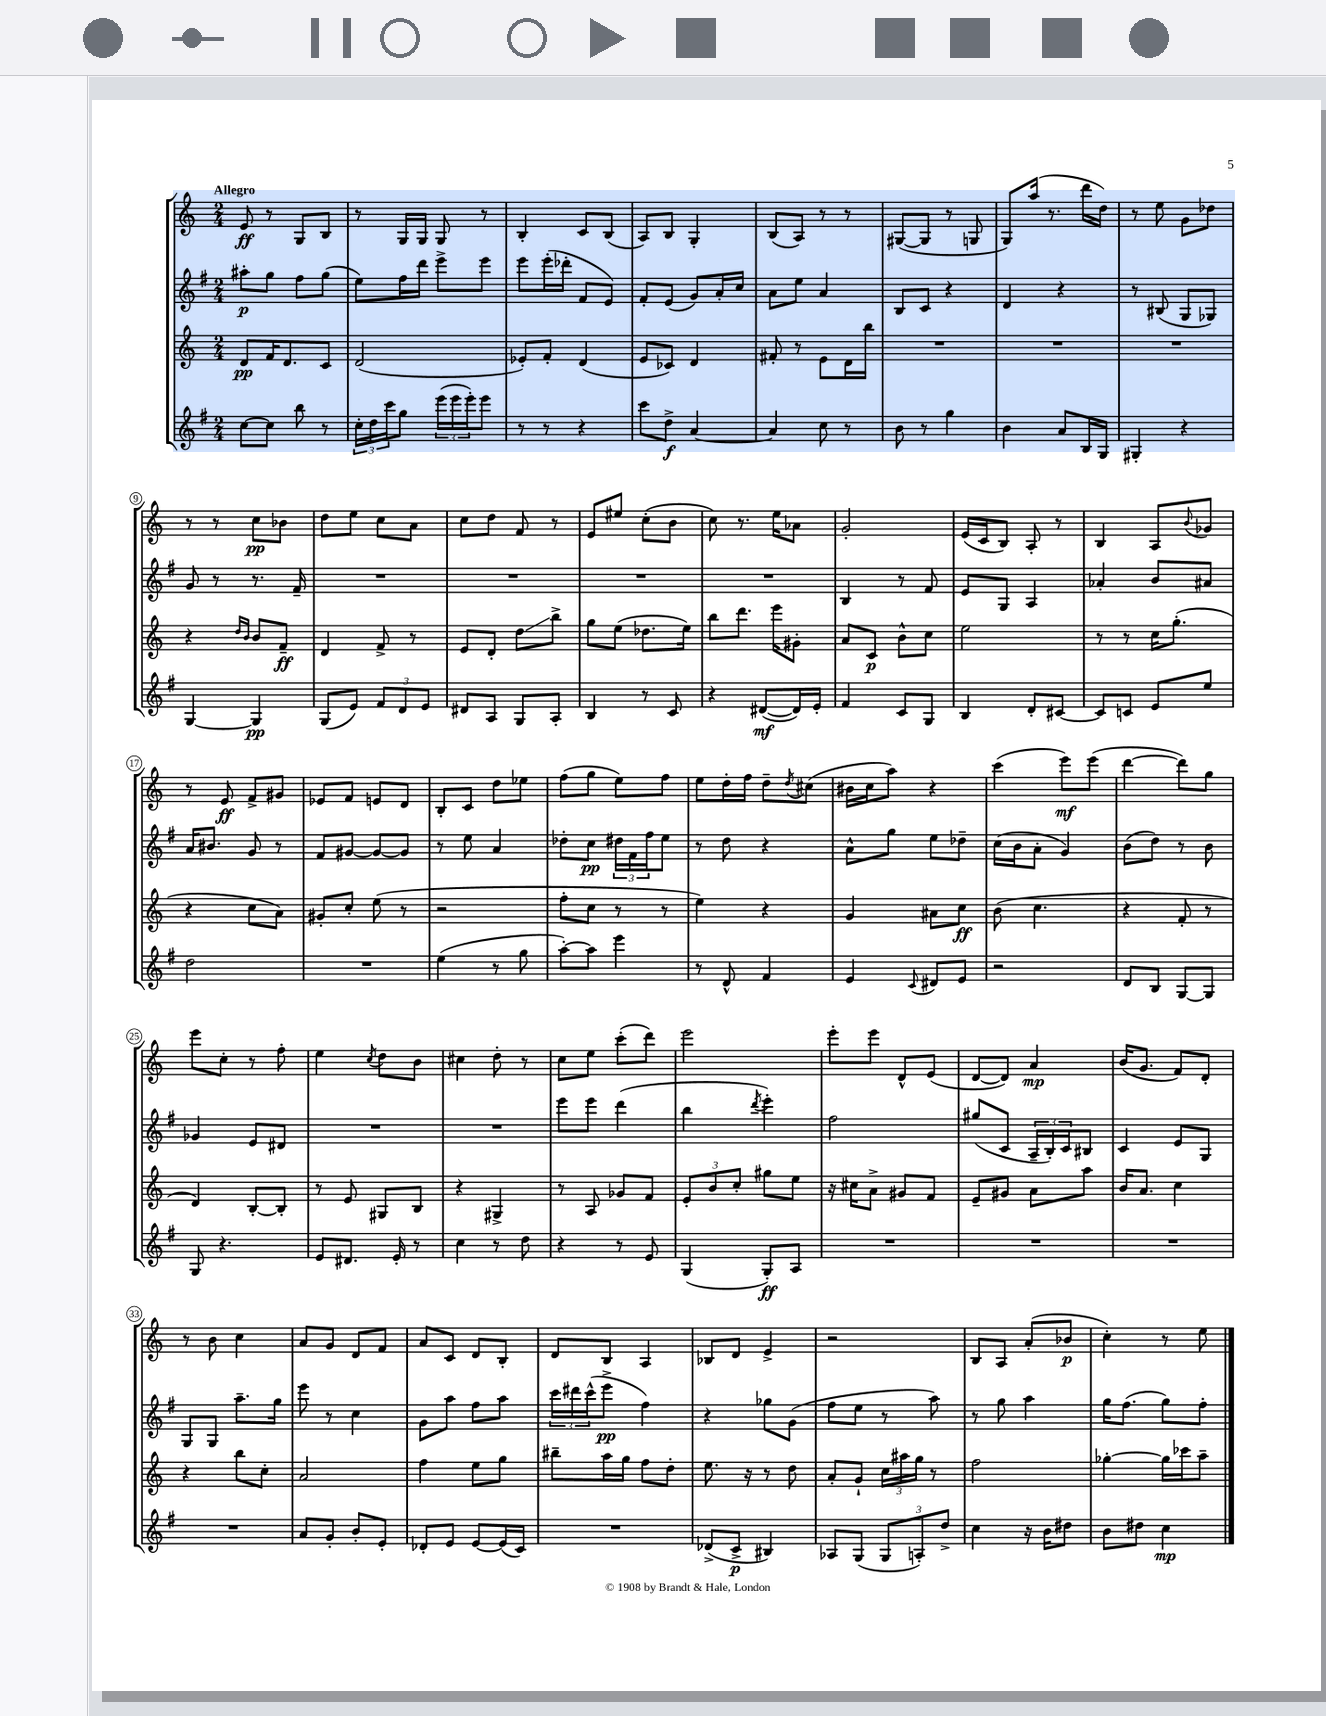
<<
\new StaffGroup <<
\new Staff = "s0" {
    \clef treble \key c \major \numericTimeSignature \time 2/4 \tempo "Allegro"
    e'8\ff r8 g8 b8 |
    r8 g16 g16 g8 r8 |
    b4-. c'8 b8( |
    a8) b8 g4-. |
    b8( a8) r8 r8 |
    gis8~( gis8 r8 g8 |
    g8) a''16( r8. d'''16 d''16) |
    r8 e''8 g'8 des''8 |
    r8 r8 c''8\pp bes'8 |
    d''8 e''8 c''8 a'8 |
    c''8 d''8 f'8 r8 |
    e'8 eis''8 c''8-.( b'8 |
    c''8) r8. e''16 aes'8 |
    g'2-. |
    e'16( c'16 b8) a8-. r8 |
    b4 a8 \appoggiatura { b'8 } ges'8 |
    r8 e'8\ff f'8-> gis'8 |
    ees'8 f'8 e'8 d'8 |
    b8-. c'8 d''8 ees''8 |
    f''8( g''8 e''8) f''8 |
    e''8 d''16-. f''16 d''8-- \acciaccatura { d''8 } cis''8( |
    bis'16 c''16 a''8) r4 |
    c'''4( e'''8\mf) e'''8( |
    d'''4~ d'''8) g''8 |
    e'''8 c''8-. r8 f''8-. |
    e''4 \acciaccatura { c''8 } d''8 b'8 |
    cis''4 d''8-. r8 |
    c''8 e''8 c'''8-.( d'''8) |
    e'''2 |
    e'''8-. e'''8 d'8-^ e'8( |
    d'8~ d'8) a'4\mp |
    b'16( g'8. f'8) d'8-. |
    r8 b'8 c''4 |
    a'8 g'8 d'8 f'8 |
    a'8 c'8 d'8 b8-. |
    d'8 b8 a4 |
    bes8 d'8 e'4-> |
    r2 |
    b8 a8 a'8-.( bes'8\p |
    c''4-.) r8 e''8 \bar "|." |
}
\new Staff = "s1" {
    \clef treble \key g \major \numericTimeSignature \time 2/4
    ais''8-.\p g''8 fis''8 g''8( |
    e''8) fis''16 d'''16 e'''8-> e'''8 |
    e'''8 e'''16-.( des'''16-. fis'8 e'8) |
    fis'8-. e'8( g'8) a'16-. c''16 |
    a'8 e''8 a'4 |
    b8 c'8 r4 |
    d'4 r4 |
    r8 bis8( g8 ges8) |
    g'8 r8 r8. fis'16-- |
    R2 |
    R2 |
    R2 |
    R2 |
    b4 r8 fis'8 |
    e'8 g8 a4 |
    aes'4-. b'8 ais'8 |
    a'16 bis'8. g'8 r8 |
    fis'8 gis'8~ gis'8~ gis'8 |
    r8 e''8 a'4 |
    des''8-. c''8\pp \tuplet 3/2 { dis''16 fis'16 fis''16 } e''8 |
    r8 d''8 r4 |
    a'8-^ g''8 e''8 des''8-- |
    c''16( b'16 a'8-. g'4) |
    b'8( d''8) r8 b'8 |
    ges'4 e'8 dis'8 |
    R2 |
    R2 |
    e'''8 e'''8 d'''4( |
    b''4 \acciaccatura { d'''8 } e'''4-.) |
    fis''2 |
    gis''8( c'8 \tuplet 3/2 { a16-- b16-.) c'16 } bis8 |
    c'4 e'8 g8 |
    g8 g8 a''8.-- g''16 |
    e'''8 r8 c''4 |
    g'8 a''8 fis''8 a''8 |
    \tuplet 3/2 { c'''16 dis'''16 c'''16-^( } e'''8->\pp fis''4) |
    r4 ges''8 g'8( |
    fis''8 e''8 r8 a''8) |
    r8 g''8 a''4 |
    g''16 fis''8.( g''8) fis''8-. \bar "|." |
}
\new Staff = "s2" {
    \clef treble \key c \major \numericTimeSignature \time 2/4
    d'8\pp f'16 d'8. c'8 |
    d'2( |
    ees'8-.) f'8-. d'4( |
    e'8 ces'8) d'4 |
    fis'8-. r8 e'8 d'16 b''16 |
    R2 |
    R2 |
    R2 |
    r4 \grace { d''16 b'16 } b'8 f'8--\ff |
    d'4 f'8-> r8 |
    e'8 d'8-. d''8\glissando b''8-> |
    g''8 e''8( des''8. e''16) |
    b''8 d'''8. e'''16 gis'8-. |
    a'8 c'8\p b'8-^ c''8 |
    e''2 |
    r8 r8 c''16 g''8.-.( |
    r4 c''8 a'8) |
    gis'8-. c''8-. e''8( r8 |
    r2 |
    f''8-. c''8 r8 r8 |
    e''4) r4 |
    g'4 ais'8 c''8\ff |
    b'8( c''4. |
    r4 f'8-. r8 |
    d'4) b8~-. b8-. |
    r8 e'8 gis8 b8 |
    r4 gis4-> |
    r8 a8 ges'8 f'8 |
    \tuplet 3/2 { e'8-. b'8 c''8-. } gis''8 e''8 |
    r16 cis''16 a'8-> gis'8 f'8 |
    e'8-- gis'8 a'8 a''8 |
    b'16 a'8. c''4 |
    r4 b''8 c''8-. |
    a'2 |
    f''4 e''8 g''8 |
    bis''8-- a''16 g''16 f''8 d''8-. |
    e''8. r16 r8 d''8 |
    a'8-. g'8-! \tuplet 3/2 { c''16 ais''16 g''16 } r8 |
    f''2 |
    ges''4~-. ges''16 ces'''16 a''8-- \bar "|." |
}
\new Staff = "s3" {
    \clef treble \key g \major \numericTimeSignature \time 2/4
    c''8~ c''8 b''8 r8 |
    \tuplet 3/2 { c''16-. d''16 c'''16 } g''8 \tuplet 3/2 { e'''16( e'''16 e'''16-.) } e'''8 |
    r8 r8 r4 |
    c'''8 d''8->\f a'4~ |
    a'4 c''8 r8 |
    b'8 r8 g''4 |
    b'4 a'8 b16 g16 |
    gis4-. r4 |
    g4~ g4\pp |
    g8( e'8) \tuplet 3/2 { fis'8 d'8 e'8 } |
    dis'8 a8 g8 a8-. |
    b4 r8 c'8 |
    r4 dis'8~\mf( dis'16) e'16-. |
    fis'4 c'8 g8 |
    b4 d'8-. cis'8~ |
    cis'8 c'8 e'8 e''8 |
    d''2 |
    R2 |
    e''4( r8 g''8 |
    a''8~-.) a''8 e'''4 |
    r8 d'8-^ fis'4 |
    e'4 \appoggiatura { c'8 } dis'8 e'8 |
    r2 |
    d'8 b8 g8~ g8 |
    g8 r4. |
    e'8 dis'8. e'16-. r8 |
    c''4 r8 d''8 |
    r4 r8 e'8 |
    g4( g8-.\ff) a8 |
    R2 |
    R2 |
    R2 |
    R2 |
    a'8 g'8-. b'8-. e'8-. |
    des'8-. e'8 e'8~ e'16( c'16) |
    R2 |
    des'8->( c'8->\p bis4) |
    aes8 g8( \tuplet 3/2 { g8 a8-.) d''8-> } |
    c''4 r16 b'16 dis''8 |
    b'8 dis''8 c''4\mp \bar "|." |
}
>>
>>
\layout { \context { \Score \override BarNumber.stencil = #(make-stencil-circler 0.1 0.3 ly:text-interface::print) } }
